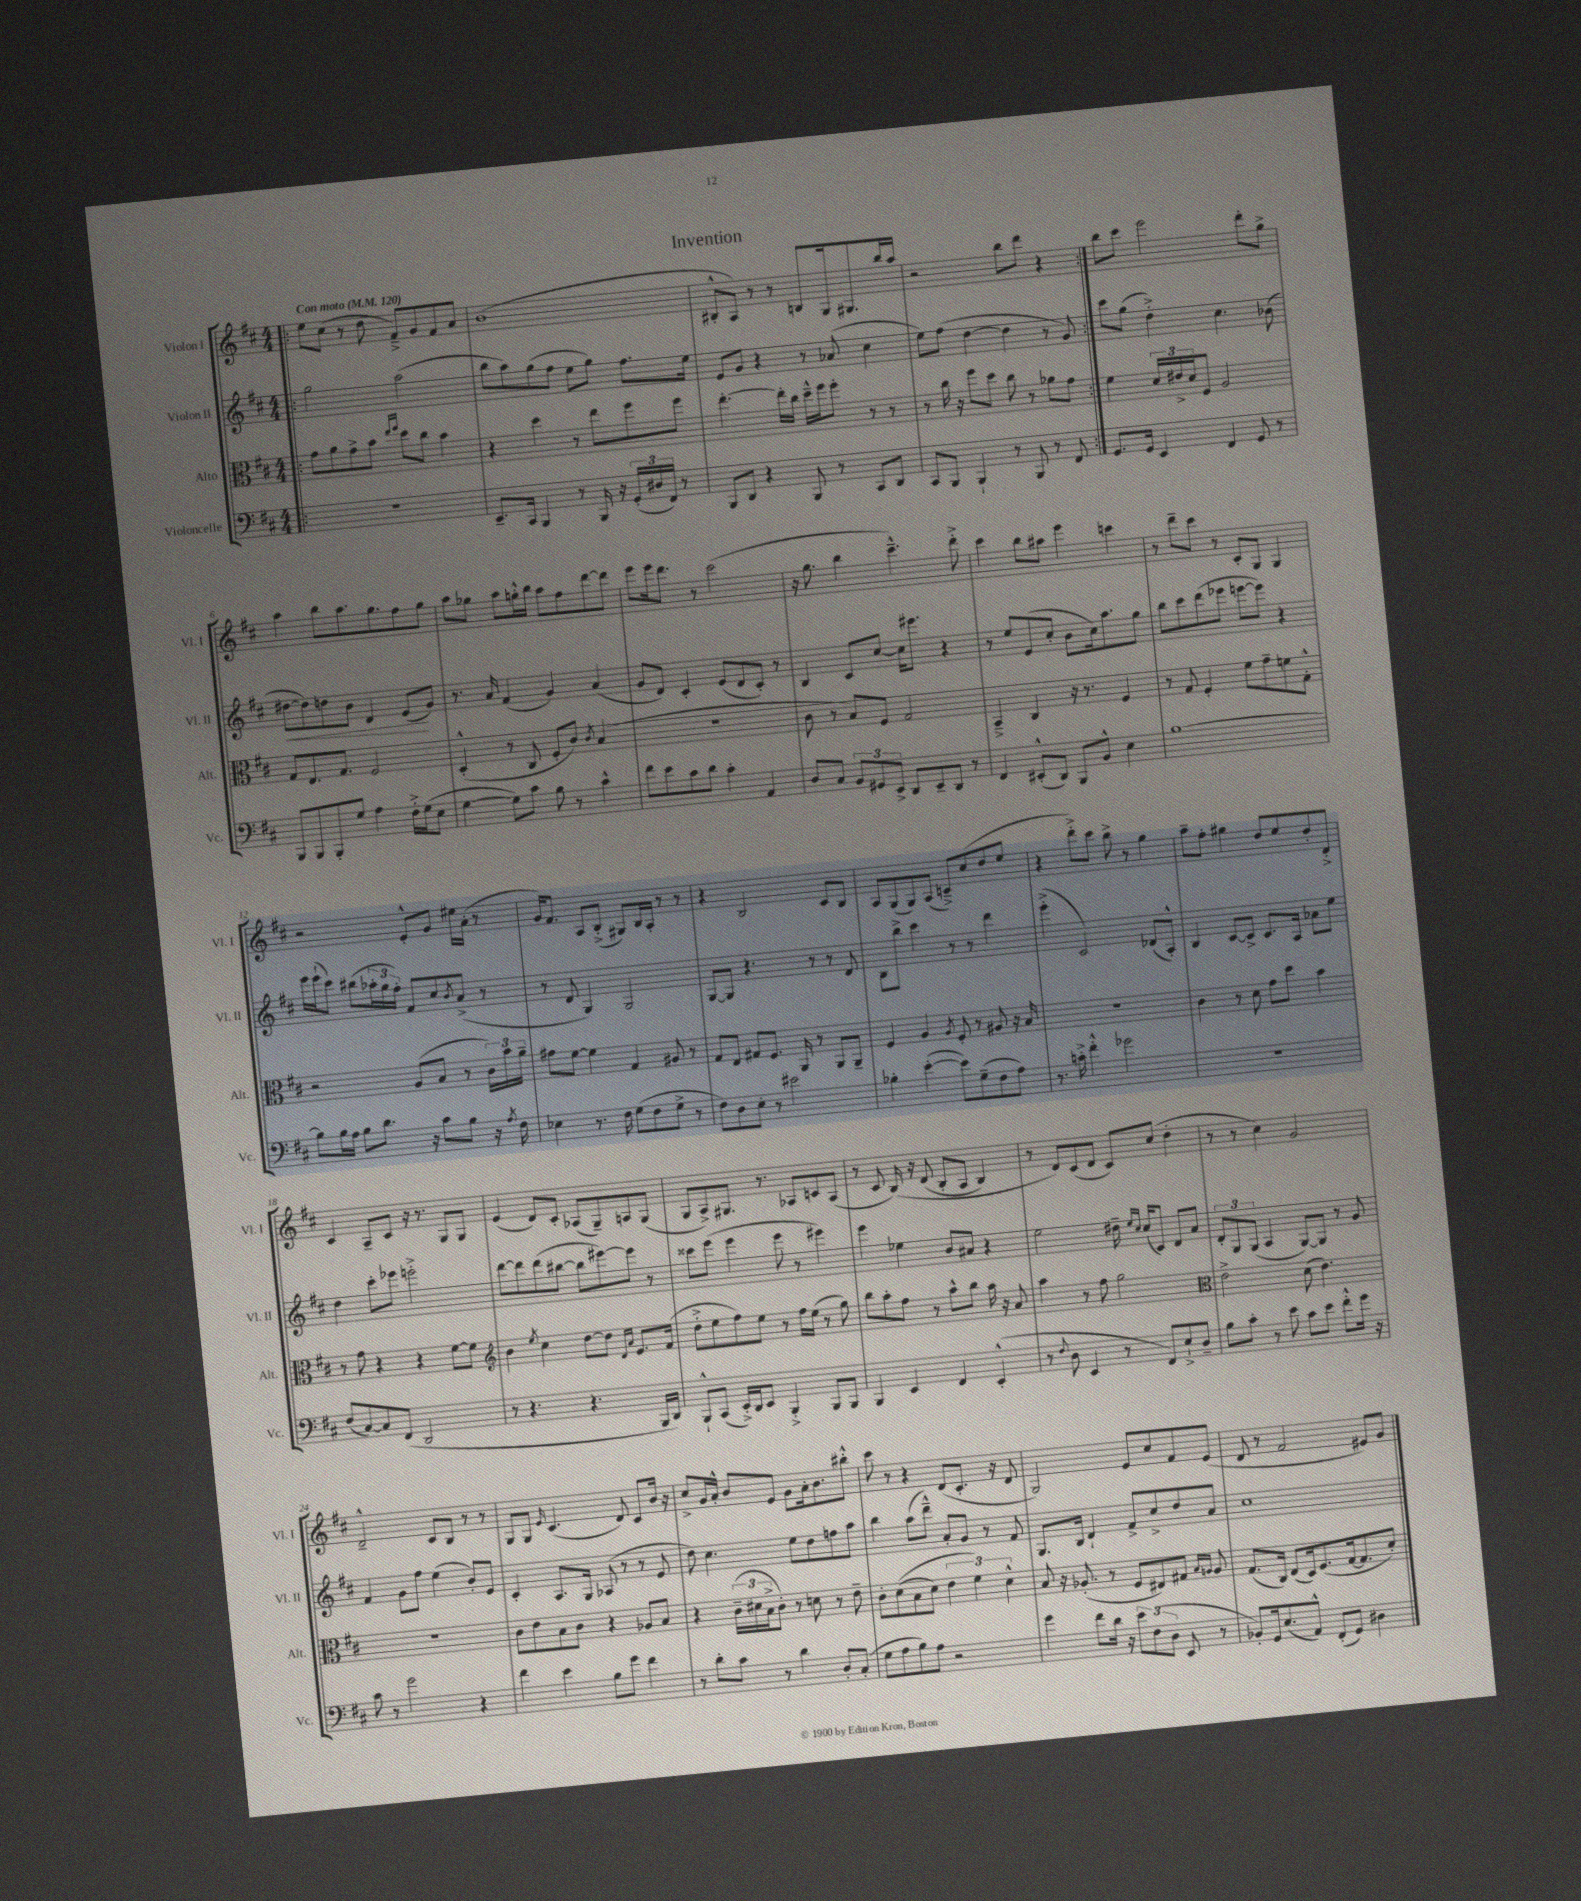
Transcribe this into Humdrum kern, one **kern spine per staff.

**kern	**kern	**kern	**dynam	**kern
*part4	*part3	*part2	*part2	*part1
*staff4	*staff3	*staff2	*staff2	*staff1
*I"Violoncelle	*I"Alto	*I"Violon II	*	*I"Violon I
*I'Vc.	*I'Alt.	*I'Vl. II	*	*I'Vl. I
*clefF4	*clefC3	*clefG2	*	*clefG2
*k[f#c#]	*k[f#c#]	*k[f#c#]	*	*k[f#c#]
*M4/4	*M4/4	*M4/4	*	*M4/4
*MM120	*MM120	*MM120	*	*MM120
=1!|:	=1!|:	=1!|:	=1!|:	=1!|:
!	!	!	!	!LO:TX:a:B:t=Con moto
1r	8g\L	2gg\	.	8ee\L
.	8a\	.	.	(8cc#\J
.	8g^\	.	.	8r
.	8b\J	.	.	8dd\
.	16qqee/LL	.	.	.
.	16qqff#/JJ	.	.	.
.	8dd\L	(2aa\	.	8f#~^/L)
.	8cc#\J	.	.	8g/
.	4b\	.	.	8f#/
.	.	.	.	8a/J
=2	=2	=2	=2	=2
8.EE~/L	4r	8bb\L	.	(1b
.	.	8aa\)	.	.
16CC#/Jk	.	.	.	.
4BBB/	4dd\	(8gg\	.	.
.	.	8ff#\J	.	.
8r	8r	8ee\L	.	.
16BBB/	8ee\L	8gg\J)	.	.
16r	.	.	.	.
(24GG'/LL	8ff#\	8.ff#\L	.	.
24D#X/	.	.	.	.
24FF#/JJ)	.	.	.	.
8r	8ff#\J	.	.	.
.	.	16ee\Jk	.	.
=3	=3	=3	=3	=3
8BBB/L	[4.ee'\	8e/L	.	8B#X'^^/L
8DD/J	.	8g/J	.	8A/J)
4r	.	4r	.	8r
.	16ee'\LL]	.	.	8r
.	16cc#\JJ	.	.	.
8BBB/	16dd~^^\LL	8r	.	8Bn/L
.	16ff#\J	.	.	.
8r	8ff#'\J	(8a-X/	.	16G/k
.	.	.	.	8.G#X/
8CC#/L	8r	4cc#\	.	.
8DD/J	8r	.	.	16bb/L
.	.	.	.	16aa/JJ
=4	=4	=4	=4	=4
8CC#/L	8r	8ee\L)	.	2r
8BBB/J	16cc#\	(8ff#\J	.	.
.	16r	.	.	.
4BBB`/	8ff#\L	[4dd\	.	.
.	8dd\J	.	.	.
8r	8cc#\	4dd\]	.	8bb\L
8BBB/	8r	.	.	8ddd\J
8r	8a-X\L	8r	.	4r
8FF#/	8g\J	8g/)	.	.
=5:|!	=5:|!	=5:|!	=5:|!	=5:|!
8.GG/L	4f#\	8ccc#\L	.	8bb\L
.	.	(8gg\J	.	8ccc#\J
16GG/Jk	.	.	.	.
4EE/	24d/LL	4dd'^\)	.	2eee\
.	24e#X^/	.	.	.
.	24d/J	.	.	.
.	8F#/J	.	.	.
4FF#/	2A/	4.cc#\	.	.
8GG/	.	.	.	8ddd'\L
8r	.	(8b-X\	.	8gg^\J
!!LO:LB:g=z
=6	=6	=6	=6	=6
!	!	!	!LO:HP:b	!
8BBB/L	8G/L	[8dd#X\L	<	4aa\
8BBB/	8.E/	8dd#\])	.	.
8BBB'/	.	8ddn\	.	8bb\L
.	8.G/J	.	.	.
8G/J	.	8b\J	.	8.aa\
4A\	2F#/	4d/	.	.
.	.	.	.	8.gg\
16F#'^\LL	.	(8e/L	.	8ff#\
(16G\J	.	.	.	.
8E\J	.	8g/J)	[	8gg\J
=7	=7	=7	=7	=7
[4G\	(4D'^^/	8.r	.	8aa\L
.	.	.	.	8gg-X\J
.	.	16a/	.	.
8G\L])	8r	(4f#/	.	8aa\L
8c#\J	8C#/	.	.	16ggn'^^\L
.	.	.	.	16bb\JJ
8B\	8F#'/L	4g/)	.	8aa\L
8r	8c#/J)	.	.	8ff#\
.	8qc#/	.	.	.
4c#^^\	(4B/	(4a/	.	[8ddd\
.	.	.	.	8ddd\J]
=8	=8	=8	=8	=8
8f#\L	1r	8g/L	.	8eee\L
8e\	.	8d/J)	.	16eee\k
.	.	.	.	8.ddd\J
8c#\	.	4c#'/	.	.
8d\J	.	.	.	8r
4c#'\	.	(8e/L	.	(2ccc#\
.	.	8d/	.	.
4AA/	.	8c#'/J)	.	.
.	.	8r	.	.
=9	=9	=9	=9	=9
8D/L	8c#\	4B/	.	16r
.	.	.	.	8.gg\
8C#/J	8r	.	.	.
12BB/L	8B/L)	8c#/L	.	4bb\
12GG#X/	.	.	.	.
.	8F#/J	[8cc#/J	.	.
12EE^/J	.	.	.	.
8DD/L	2G/	16cc#\KL]	.	4.ccc#~^^\)
.	.	8.eee#X\J	.	.
8EE~/	.	.	.	.
8DD/J	.	4r	.	.
8r	.	.	.	8ddd'^\
=10	=10	=10	=10	=10
4FF#/	4BB~^/	8r	.	4ccc#\
.	.	8ee/L	.	.
(8EE#X'^^/L	4C#/	(8e/	.	8bb\L
8DD/J)	.	8cc#'/J	.	8aa#X\J
8BBB/L	16r	8b\L	.	4eee\
.	8.r	.	.	.
8BB^^/J	.	16cc#\k)	.	.
.	.	8.aa\	.	.
4E\	4F#/	.	.	4cccn\
.	.	8gg\J	.	.
=11	=11	=11	=11	=11
[1B	8r	8bb\L	.	8r
.	8G/	8ccc#\	.	8ddd~\L
.	4F#'/	(8ddd\	.	8ccc#\J
.	.	8eee-X\J	.	8r
.	8f#\L	[8eeen\L	.	8c#'/L
.	8g~\	8eee\J])	.	8G/J
.	8fn\	4r	.	4G/
.	8G'^^\J	.	.	.
!!LO:LB:g=z
=12	=12	=12	=12	=12
8B\L]	2r	16eee\LL	.	2r
.	.	(16eee`\J	.	.
16B\L	.	8ccc#\J)	.	.
16A\JJ	.	.	.	.
8B\L	.	(8bb#X\L	.	.
8.d\J	.	24aa-X'\L	.	.
.	.	24gg\	.	.
.	.	24ff#'\JJ)	.	.
.	(8A/L	8f#/L	.	8e'^^/L
16r	.	.	.	.
8c#\L	8B/J	8cc#/	.	8g/J
.	.	8qb/	.	.
8B\J	8r	(8a^/J	.	16ee#X\LL
.	.	.	.	(16a'\JJ
16r	24c#\LL)	8r	.	8r
.	24b\	.	.	.
8qA/	.	.	.	.
16F#\	.	.	.	.
.	24a~\JJ	.	.	.
=13	=13	=13	=13	=13
4E-X\	8g#X\L	8r	.	16g/KL)
.	.	.	.	8.f#/J
.	[8f#\J	8d/	.	.
8.r	4f#\]	4G/)	.	8A/L
.	.	.	.	(8B'^/J
16F#\	.	.	.	.
(8G\L	4G/	2G/	.	8G#X/L)
8F#\	.	.	.	16B/L
.	.	.	.	16A'/JJ
8G^\J	8A#X/	.	.	8r
8r	8r	.	.	8r
=14	=14	=14	=14	=14
8F#\L)	8G/L	[8G/L	.	4r
8D\	8E/J	8G/J]	.	.
8E'\J	8G#X/L	4.r	.	2B/
8r	8.F#/J	.	.	.
2e#X\	.	.	.	.
.	16AA/	.	.	.
.	8r	8r	.	.
.	8AA/L	8r	.	8c#/L
.	8AA~/J	8d/	.	8B/J
=15	=15	=15	=15	=15
4B-X'\	4F#/	8B\L	.	8A/L
.	.	8bb^\J	.	(8G/
([4e'\	4A/	4ccc#\	.	8G/)
.	.	.	.	(8A/J
.	8qA/	.	.	.
8e\L])	8F#'/	8r	.	8cn~^/L)
(8G~\	8r	8r	.	(8cc#/
8F#\	8A#X/	4ddd\	.	8dd/
8A\J)	16r	.	.	8ee/J
.	16B/	.	.	.
=16	=16	=16	=16	=16
8.r	1r	(4eee'^\	.	4r
16cn'^\	.	.	.	.
4f#'^^\	.	2c#/)	.	8ddd'^\L)
.	.	.	.	8ccc#\J
2g-X\	.	.	.	8bb^\
.	.	.	.	8r
.	.	(8d-X/L	.	4gg\
.	.	8A'^^/J)	.	.
=17	=17	=17	=17	=17
1r	4c#\	4B/	.	8aa~\L
.	.	.	.	8ff#'\J
.	8r	[8c#/L	.	4gg#X\
.	8d\	8c#^/J]	.	.
.	8g\L	8.c#/L	.	8dd/L
.	8dd\J	.	.	8ee/
.	.	16A/Jk	.	.
.	4b\	8a-X\L	.	8dd'/
.	.	8ee\J	.	8d'^/J
!!LO:LB:g=z
=18	=18	=18	=18	=18
(8F#/L	8r	4dd\	.	4c#/
[8C#/)	8g\	.	.	.
8C#/]	4r	8ccc#'\L	.	8A~/L
(8FF#/J	.	8eee-X\J	.	8c#/J
2DD/	4r	2eeen'^\	.	16r
.	.	.	.	8.r
.	[8f#\L	.	.	8G/L
.	8f#\J]	.	.	8G/J
=19	=19	=19	=19	=19
*	*clefG2	*	*	*
8r	4b\	[8ddd\L	.	(4e/
4.r	.	8ddd\]	.	.
.	8qee/	.	.	.
.	4cc#\	(8ddd\	.	8d/L)
.	.	[8bb#X\J	.	8c#'/J
4.r	[8dd\L	8bb#\L]	.	(8A-X/L
.	8dd\J]	[8eee#X\)	.	8G~/)
.	16qqd/LL	.	.	.
.	16qqa/JJ	.	.	.
.	8.e/L	8eee#\J]	.	8An/
16BBB/LL	.	8r	.	(8G/J
16DD/JJ)	(16f#/Jk	.	.	.
=20	=20	=20	=20	=20
8BBB`^^/L	8dd'^\L	8ccc##X\L	.	8G/L
(8CC#/J	8ee\	(8eee\J	.	8A^/)
16EE'^/LL)	8ff#\)	4eee\	.	8.G#X/J
16DD/J	.	.	.	.
8EE/J	8ee\J	.	.	.
.	.	.	.	8.r
4BBB'^/	8r	8eee\	.	.
.	16ff#\LL	8r	.	8A-X/L
.	(16ee\JJ	.	.	.
8BBB/L	8r	4eee#X\)	.	8cn/
8BBB/J	8gg\)	.	.	(8A-/J
=21	=21	=21	=21	=21
4BBB/	8bb\L	4eee\	.	8r
.	8aa'\	.	.	8c#/
4EE/	8ff#\J	4ee-X\	.	(16B/)
.	.	.	.	16r
.	8r	.	.	(8d/
4FF#/	8aa^^\L	8b/L	.	8B'/L
.	8bb\J	8a#X/J	.	8A/J
(4EE'^^/	16aa\	4r	.	4B/)
.	16r	.	.	.
.	8a/	.	.	.
=22	=22	=22	=22	=22
8r	4aa\	2ee\	.	8r
8qqF#/	.	.	.	.
8D\	.	.	.	8d/L)
4EE/	8r	.	.	(8c#/
.	8ff#\	.	.	8d/J
8r	2gg\	16dd#X~\	.	8c#/L)
.	.	16qqee/LL	.	.
.	.	16qqcc#/JJ	.	.
.	.	(16cc#/KL	.	.
8FF#/L)	.	8c#/J)	.	(8cc#/J
8E`^/	.	8d/L	.	4dd'\
8D~/J	.	8a/J	.	.
=23	=23	=23	=23	=23
*	*clefC3	*	*	*
8B\L	2e^\	12d'/L	.	8r
.	.	12G/	.	.
8c#'\J	.	.	.	8r
.	.	(12G/J	.	.
8r	.	4A/	.	4cc#\)
8e\	.	.	.	.
8c#\L	(8d\	[8G/L)	.	2g/
8e\J	4.e\)	8G/J]	.	.
8f#'^^\L	.	8r	.	.
16g\Jk	.	8g/	.	.
16r	.	.	.	.
!!LO:LB:g=z
=24	=24	=24	=24	=24
8c#\	1r	4f#/	.	2d~^^/
8r	.	.	.	.
2g\	.	8g\L	.	.
.	.	8ff#\J	.	.
.	.	(4ee\	.	8c#/L
.	.	.	.	8B/J
4r	.	8b'/L)	.	8r
.	.	8e/J	.	8r
=25	=25	=25	=25	=25
4f#\	8c#\L	4c#'/	.	8G/L
.	8e\	.	.	8G/J
.	.	.	.	16qqe/
4e\	8B\	8.A/L	.	(4.c#/
.	8c#\J	.	.	.
.	.	16G/Jk	.	.
8B\L	4r	(8A-X/	.	.
8g\J	.	8r	.	8d/)
4f#\	8A-X/L	8r	.	8c#/L
.	8B/J	8e/	.	16b/Jk
.	.	.	.	16r
=26	=26	=26	=26	=26
8r	4r	8dd\)	.	8cc#^/L
8d'\L	.	4.cc#\	.	16g/L
.	.	.	.	16a'^^/JJ
8c#\J	(24c#~\LL	.	.	8b/L
.	24d#X\	.	.	.
.	24B^\J	.	.	.
8r	8c#'\J)	.	.	8e/J
4d\	8r	8ee\L	.	8g\L
.	8dn\	8dd\	.	16a'\k
.	.	.	.	8.b\
8D'/L	8r	8ffn\	.	.
(8C#'/J	8e~\	8aa\J	.	8bb#X'^^\J
=27	=27	=27	=27	=27
8G\L	8c#'\L	4bb\	.	8ccc#\
8A\	((8d\	.	.	8r
8B\)	8B\	(8aa\L	.	4r
8A\J	8d\J)	8ddd~^^\J)	.	.
2r	6e\	8a'/L	.	(8d/L
.	.	8g/J	.	8.c#'/J
.	6f#\)	.	.	.
.	.	8r	.	.
.	.	.	.	16r
.	6d^^\	.	.	.
.	.	8f#/	.	8d/
=28	=28	=28	=28	=28
4g\	8B/	8.G/L	.	2G/)
.	16r	.	.	.
.	(8.A-X'/	16B/Jk	.	.
8f#\L	.	4d`/	.	.
16d\Jk	8r	.	.	.
16r	.	.	.	.
12e\L	8F#/L	8f#^/L	.	8e/L
(12F#\	.	.	.	.
.	8E#X/)	8cc#^/	.	8cc#/
12D\J	.	.	.	.
8EE/	8G#X/J	8dd/	.	8f#/
.	16qqB/LL	.	.	.
.	16qqAn/JJ	.	.	.
8r	8A/	8a/J	.	(8e/J
=29	=29	=29	=29	=29
8BB-X'/L)	(8.G/L	1cc#	.	8d/
16GG/k	.	.	.	8r
(8.E/	16C#/Jk)	.	.	.
.	(8E/L	.	.	2f#/
8AA^^/J)	16D/k)	.	.	.
.	(8.F#/	.	.	.
(8FF#'/L	.	.	.	.
8GG/J)	[16G/k	.	.	.
.	8.G/]	.	.	.
4D#X\	.	.	.	8e#X/L)
.	8d'/J)	.	.	8g/J
==	==	==	==	==
*-	*-	*-	*-	*-
